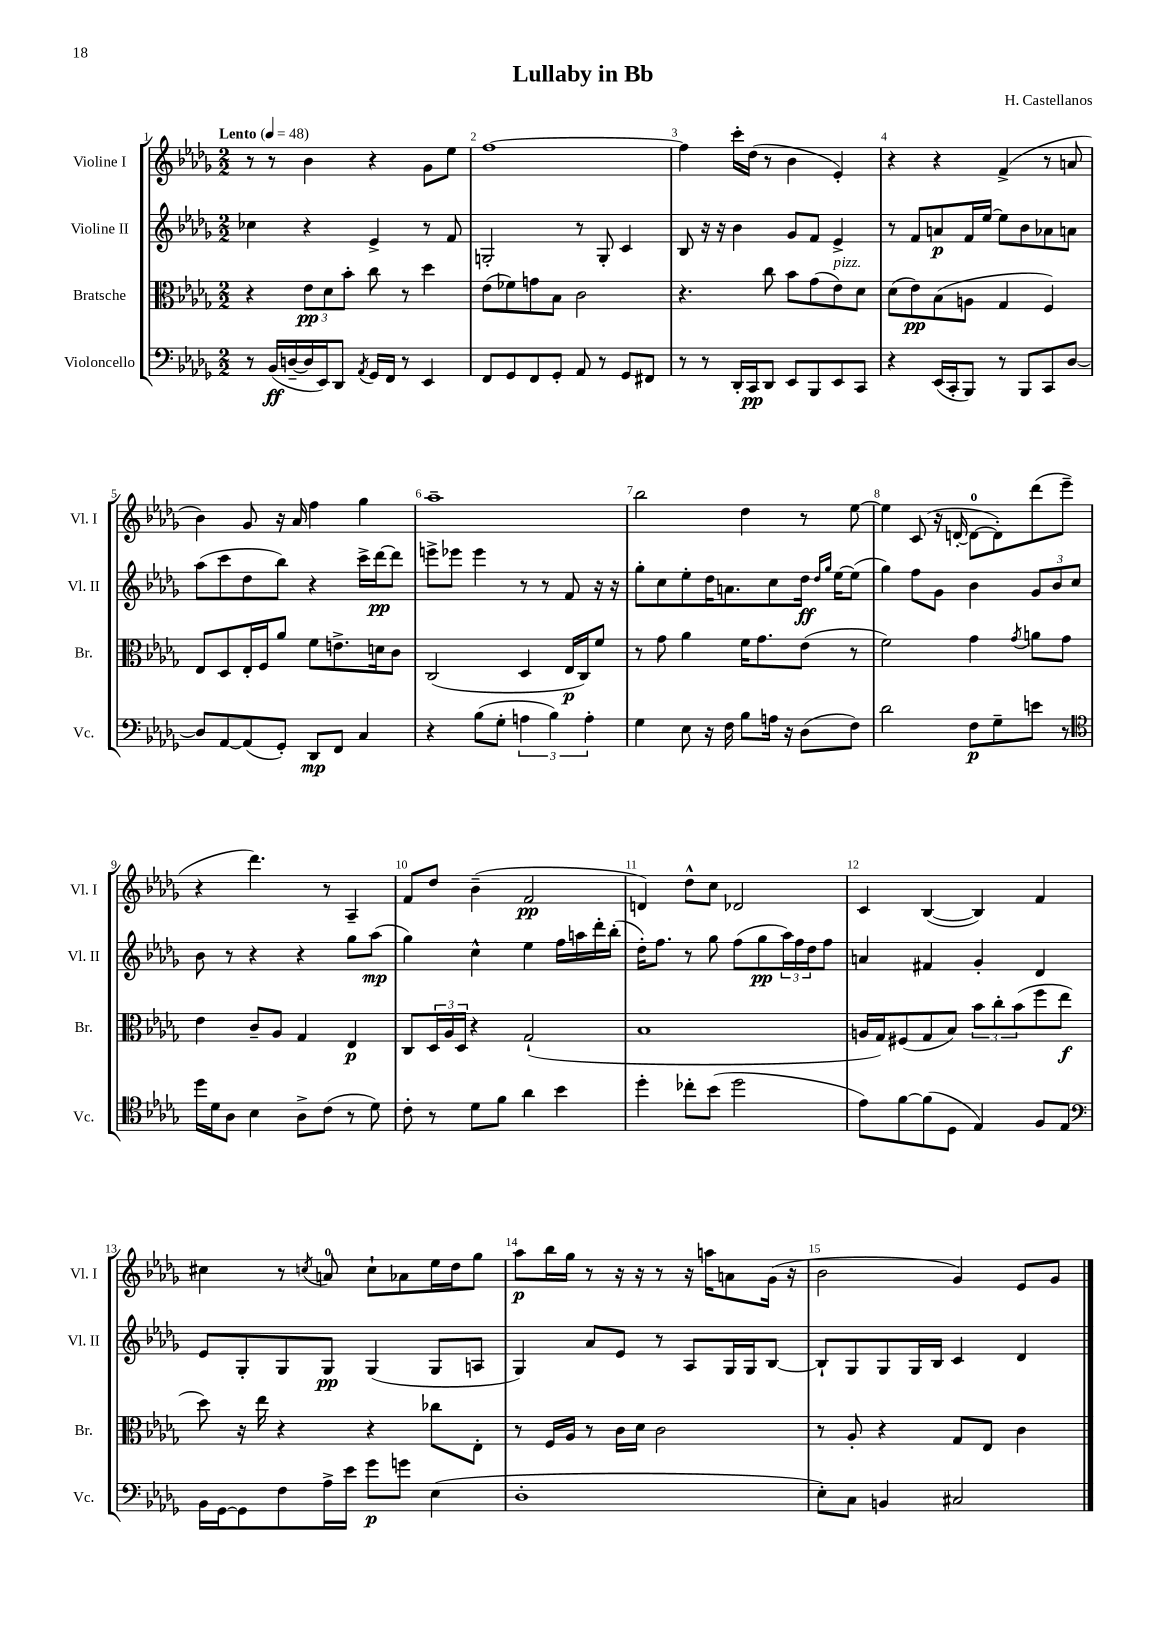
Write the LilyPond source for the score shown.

\header { title = "Lullaby in Bb" composer = "H. Castellanos" }
<<
\new StaffGroup <<
\new Staff = "s0" \with { instrumentName = "Violine I" shortInstrumentName = "Vl. I" } {
    \clef treble \key des \major \numericTimeSignature \time 2/2 \tempo "Lento" 4 = 48
    r8 r8 bes'4 r4 ges'8 ees''8 |
    f''1~ |
    f''4 c'''16-. des''16( r8 bes'4 ees'4-.) |
    r4 r4 f'4->( r8 a'8 |
    bes'4) ges'8 r16 aes'16 f''4 ges''4 |
    aes''1-- |
    bes''2 des''4 r8 ees''8~ |
    ees''4 c'8( r16 d'16~-. d'8-0~ d'8-.) des'''8( ees'''8-- |
    r4 des'''4.) r8 aes4-- |
    f'8 des''8 bes'4--( f'2\pp |
    d'4) des''8-^ c''8 des'2 |
    c'4 bes4~( bes4) f'4 |
    cis''4 r8 \acciaccatura { c''8 } a'8-0 c''8-! aes'8 ees''16 des''16 ges''8 |
    aes''8\p bes''16 ges''16 r8 r16 r16 r8 r16 a''16 a'8 ges'16( r16 |
    bes'2 ges'4) ees'8 ges'8 \bar "|." |
}
\new Staff = "s1" \with { instrumentName = "Violine II" shortInstrumentName = "Vl. II" } {
    \clef treble \key des \major \numericTimeSignature \time 2/2
    ces''4 r4 ees'4-> r8 f'8 |
    g2-. r8 g8-. c'4 |
    bes8 r16 r16 bes'4 ges'8 f'8 ees'4-> |
    r8 f'8 a'8\p f'16 ees''16~ ees''8 bes'8 aes'8 a'8 |
    aes''8( c'''8 des''8 bes''8) r4 c'''16-> des'''16~\pp des'''8 |
    e'''8-> ees'''8 ees'''4 r8 r8 f'8 r16 r16 |
    ges''8-. c''8 ees''8-. des''16 a'8. c''8 des''16\ff \grace { des''16 ges''16 } ees''16~ ees''8( |
    ges''4) f''8 ges'8 bes'4 \tuplet 3/2 { ges'8 bes'8 c''8 } |
    bes'8 r8 r4 r4 ges''8 aes''8\mp( |
    ges''4) c''4-^ ees''4 f''16 a''16 des'''16-. bes''16-.( |
    des''16-.) f''8. r8 ges''8 f''8( ges''8\pp \tuplet 3/2 { aes''16) f''16 des''16 } f''8 |
    a'4 fis'4 ges'4-. des'4 |
    ees'8 ges8-. ges8 ges8\pp ges4( ges8 a8 |
    ges4) aes'8 ees'8 r8 aes8 ges16 ges16 bes8~ |
    bes8-! ges8 ges8 ges16 bes16 c'4 des'4 \bar "|." |
}
\new Staff = "s2" \with { instrumentName = "Bratsche" shortInstrumentName = "Br." } {
    \clef alto \key des \major \numericTimeSignature \time 2/2
    r4 \tuplet 3/2 { ees'8\pp des'8 bes'8-. } c''8 r8 des''4 |
    ees'8( fes'8) g'8 bes8 c'2 |
    r4. c''8 bes'8 ges'8( ees'8^\markup { \italic "pizz." }) des'8 |
    des'8( ees'8\pp) bes8( a8 ges4 f4) |
    ees8 des8 ees16-. f16 aes'8 f'8 e'8.-> d'16 c'8 |
    c2( des4 ees16\p c16) f'8 |
    r8 ges'8 aes'4 f'16 ges'8. ees'8( r8 |
    f'2) ges'4 \acciaccatura { ges'8 } a'8 ges'8 |
    ees'4 c'8-- aes8 ges4 ees4\p |
    c8 \tuplet 3/2 { des16 aes16 des16 } r4 ges2-!( |
    bes1 |
    a16 ges16) fis8( ges8 bes8) \tuplet 3/2 { bes'8 c''8-. bes'8( } f''8 ees''8\f |
    des''8) r16 ees''16 r4 r4 ces''8 ees8-. |
    r8 f16 aes16 r8 c'16 des'16 c'2 |
    r8 aes8-. r4 ges8 ees8 c'4 \bar "|." |
}
\new Staff = "s3" \with { instrumentName = "Violoncello" shortInstrumentName = "Vc." } {
    \clef bass \key des \major \numericTimeSignature \time 2/2
    r8 bes,16\ff( d16~-- d16 ees,16) des,8 \acciaccatura { aes,8 } ges,16 f,16 r8 ees,4 |
    f,8 ges,8 f,8 ges,8-. aes,8 r8 ges,8 fis,8 |
    r8 r8 des,16-. c,16\pp des,8 ees,8 bes,,8 ees,8 c,8 |
    r4 ees,16( c,16-. bes,,8) r8 bes,,8 c,8 des8~ |
    des8 aes,8~ aes,8( ges,8-.) des,8\mp f,8 c4 |
    r4 bes8( ges8-. \tuplet 3/2 { a4 bes4) a4-. } |
    ges4 ees8 r16 f16 bes8 a16 r16 des8( f8) |
    des'2 f8\p ges8-- e'8 r8 |
    \clef tenor des''16 des'16 aes8 bes4 aes8-> c'8( r8 des'8) |
    c'8-. r8 des'8 f'8 aes'4 bes'4 |
    des''4-. ces''8-. bes'8( des''2 |
    ees'8) f'8~ f'8( des8 ees4) f8 ees8 |
    \clef bass bes,16 ges,16~ ges,8 f8 aes16-> ees'16 ges'8\p g'8 ees4( |
    des1-. |
    ees8-.) c8 b,4 cis2 \bar "|." |
}
>>
>>
\layout { \context { \Score \override BarNumber.break-visibility = ##(#f #t #t) barNumberVisibility = #all-bar-numbers-visible } }
